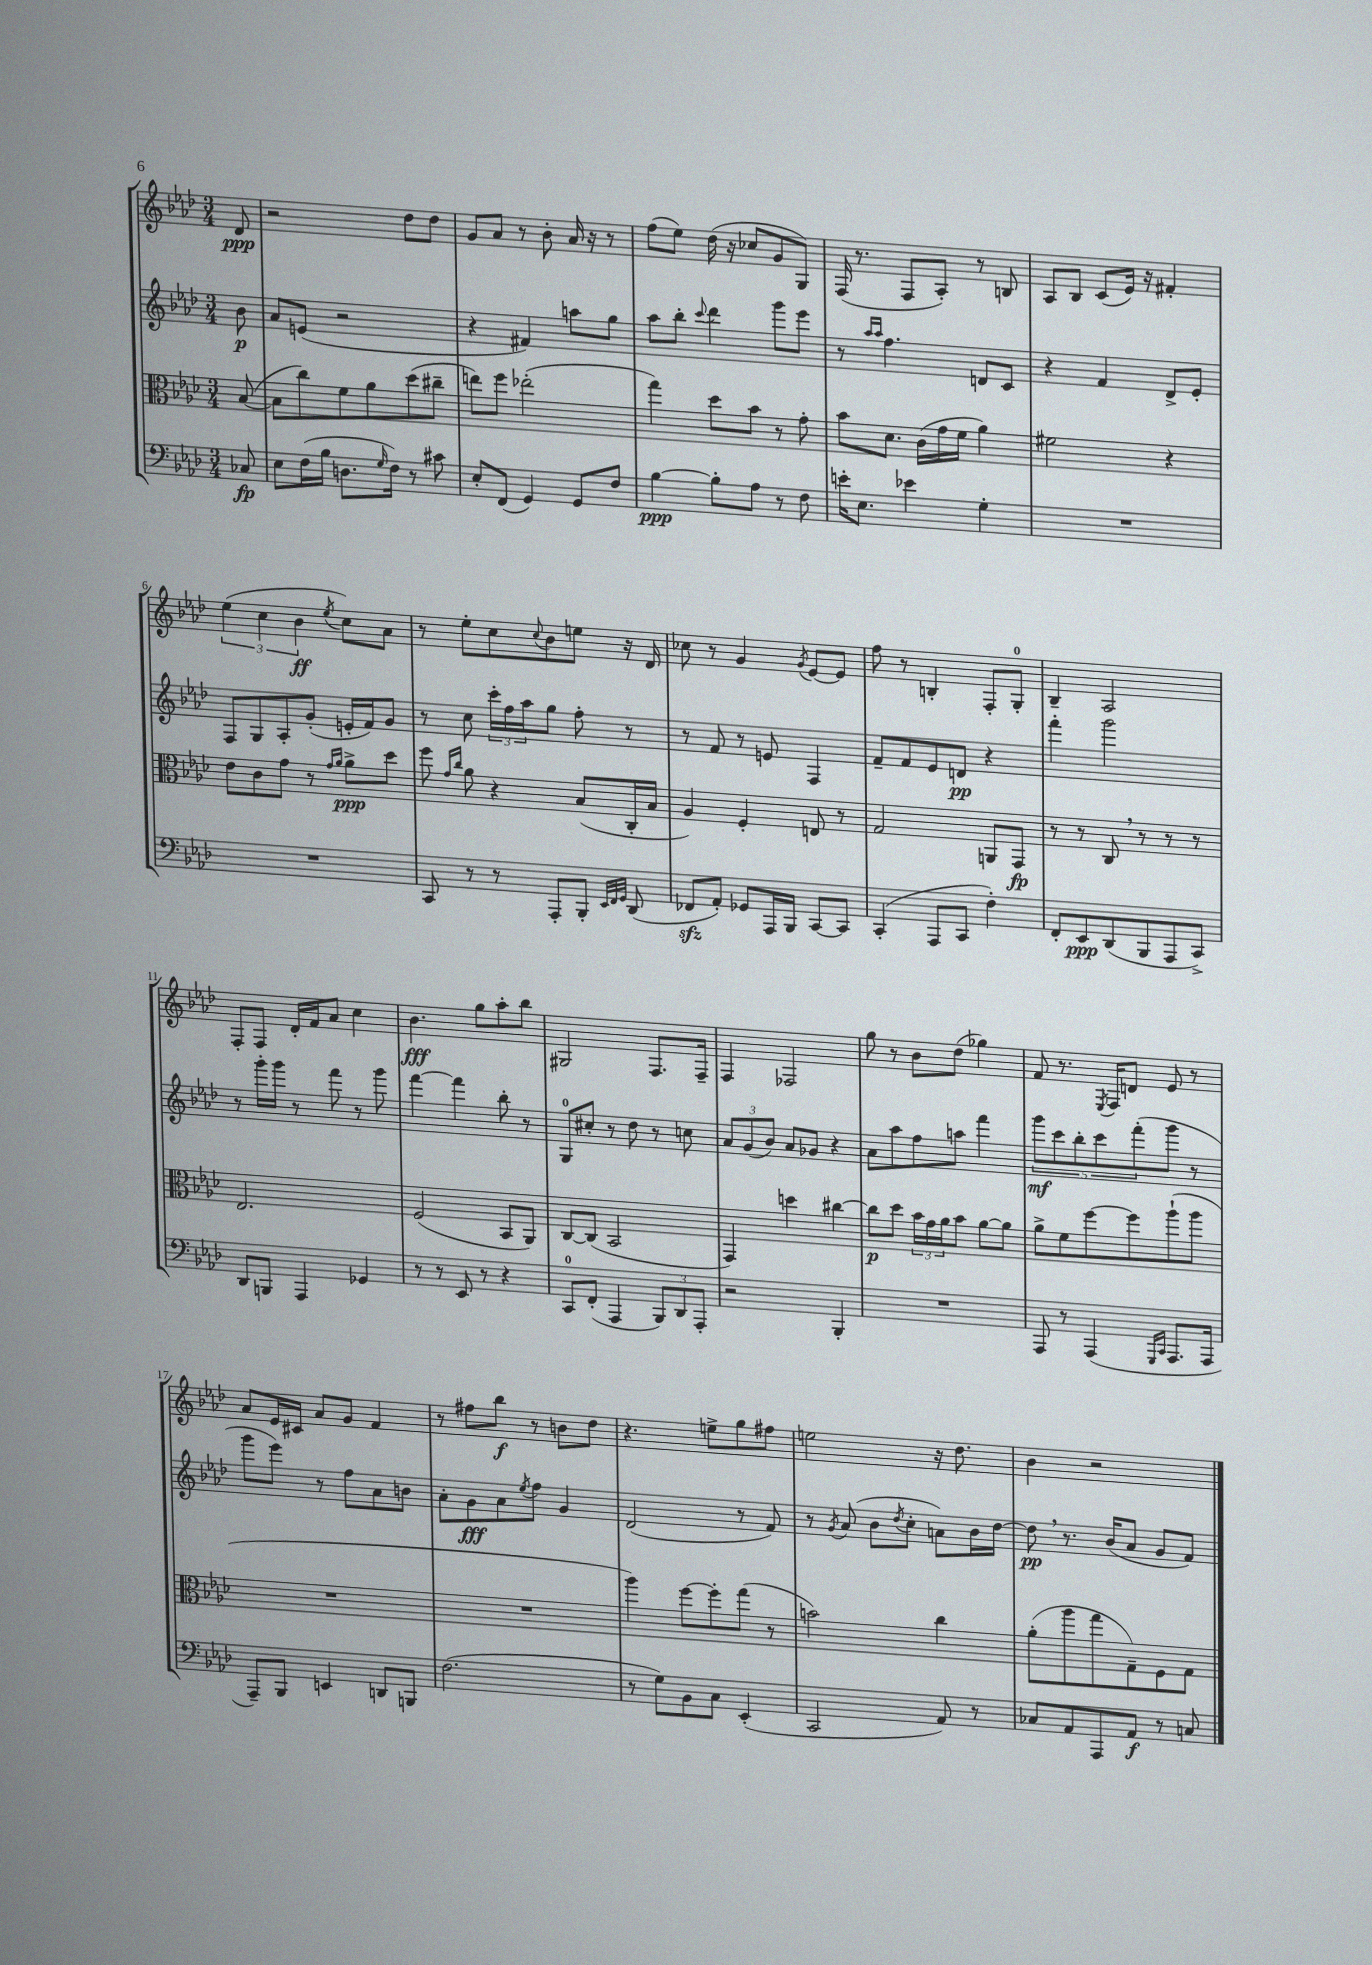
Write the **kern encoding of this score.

**kern	**kern	**kern	**kern
*staff4	*staff3	*staff2	*staff1
*clefF4	*clefC3	*clefG2	*clefG2
*k[b-e-a-d-]	*k[b-e-a-d-]	*k[b-e-a-d-]	*k[b-e-a-d-]
*M3/4	*M3/4	*M3/4	*M3/4
8C-	([8B-	8b-	8d-
=	=	=	=
8E-	8B-]	8a-	2r
(16F	8cc)	(8e	.
16B-	.	.	.
8.D	8f	2r	.
.	8a-	.	.
16qqG	.	.	.
16F)	.	.	.
8r	(8dd-	.	8dd-
8c#	8cc#~	.	8dd-
=	=	=	=
8E-'	8ee)	4r	8g
(8FF	8ff	.	8a-
4GG)	(2ee-'	4f#)	8r
.	.	.	8b-'
8GG	.	8aa	16a-
.	.	.	16r
8F	.	8gg	8r
=	=	=	=
[4B-	4gg)	8aa-	(8ff
.	.	8bb-'	8ee-)
.	.	8qqccc	.
8B-']	8dd-	4ddd-	(16dd-
.	.	.	16r
8A-	8b-	.	8cc-
8r	8r	8ggg	8g
8F	8g'	8eee-	8G)
=	=	=	=
16e'	8b-	8r	(16F
8.E-	.	.	8.r
.	.	16qqaa-	.
.	.	16qqaa-	.
.	8.d-	4.ff	.
4e-	.	.	8F
.	(16c	.	.
.	16g	.	8A-')
.	16f	.	.
4G'	4a-)	8d	8r
.	.	8c	8B
=	=	=	=
2.r	2f#	4r	8A-
.	.	.	8B-
.	.	4f	(8c
.	.	.	16e-)
.	.	.	16r
.	4r	8d-^	4f#'
.	.	8e-'	.
=	=	=	=
2.r	8e-	8F	(6ee-
.	8c	8G	.
.	.	.	6cc
.	8g	8A-'	.
.	.	.	6b-
.	8r	(8g'	.
.	16qqg	.	.
.	16qqa-	.	8qee-
.	8a-^	16e'	8cc)
.	.	16f)	.
.	8dd-	8g	8a-
=	=	=	=
8CC	8ff	8r	8r
.	16qqg	.	.
.	16qqcc	.	.
8r	8a-	8cc	8ee-'
8r	4r	24ccc'	8cc
.	.	24ff	.
.	.	24aa-	.
.	.	.	8qqcc
8AAA-'	.	8gg	8b-
8BBB-'	(8B-	8ff'	8ee
32qqEE-	.	.	.
32qqFF	.	.	.
32qqGG	.	.	.
(8DD-	16C'	8r	16r
.	16B-	.	16d-
=	=	=	=
8FF-	4A-)	8r	8cc-
8AA-')	.	8f	8r
8GG-	4F'	8r	4g
16AAA-	.	8e	.
16BBB-	.	.	.
.	.	.	8qg
[8CC	8E	4F	[8e-
8CC]	8r	.	8e-]
=	=	=	=
(4CC'	2G	8f~	8ff
.	.	8f	8r
8AAA-	.	8e-	4B'
8CC	.	8d	.
4F')	8AA	4r	8F'
.	8GG	.	8G'
=	=	=	=
8FF'	8r	4fff'	4B-~
8EE-	8r	.	.
(8DD-	8C	2ggg	2A-
8BBB-	8r	.	.
8AAA-	8r	.	.
8CC^)	8r	.	.
=	=	=	=
8DD-	2.E-	8r	8F'
8BBB	.	16ggg'	8F
.	.	16ggg	.
4AAA-	.	8r	16d-'
.	.	.	16f
.	.	8fff	8a-
4GG-	.	8r	4cc
.	.	8ggg	.
=	=	=	=
8r	(2F	[4fff	4.b-
8r	.	.	.
8EE-	.	4fff]	.
8r	.	.	8gg
4r	8BB-	8bb-'	8aa-'
.	8AA-)	8r	8bb-
=	=	=	=
8CC	[8C	8G	2G#
(8FF'	(8C]	8cc#'	.
4AAA-	2BB-	8r	.
.	.	8dd-	.
12BBB-)	.	8r	8.F
12DD-	.	.	.
.	.	8cc	.
12AAA-'	.	.	.
.	.	.	16F~
=	=	=	=
2r	4GG)	12a-	4F
.	.	(12g	.
.	.	12b-)	.
.	4dd	8a-	2F-
.	.	8g-	.
4BBB-'	[4cc#	4r	.
=	=	=	=
2.r	8cc#]	8a-	8gg
.	8dd-	8aa-	8r
.	24b-	8ff	8b-
.	24g	.	.
.	24a-	.	.
.	8b-	8aa	(8dd-
.	[8a-	4fff	4gg-)
.	8a-]	.	.
=	=	=	=
8AAA-	8a-^	10ggg	8f
.	.	10ccc	.
8r	8f	.	8.r
.	.	10bb-'	.
(4AAA-	[8ff	.	.
.	.	10ccc	.
.	.	.	8qE-
.	.	.	16F
.	8ff]	.	8d
.	.	(10fff'	.
16qqGGG	.	.	.
16qqCC	.	.	.
8.AAA-	(8aa-`	8ggg	8e-
.	8aa-	8r	8r
16AAA-	.	.	.
=	=	=	=
8AAA-~)	2.r	8ggg	8a-
8BBB-	.	8eee-)	16e-
.	.	.	16c#
4EE	.	8r	8a-
.	.	8ff	8g
8DD	.	8a-	4f
8BBB	.	8b	.
=	=	=	=
(2.F	2.r	8a-'	8r
.	.	8g	8ff#
.	.	8a-	8bb-
.	.	8qee-	.
.	.	8ff	8r
.	.	4g	8b
.	.	.	8dd-
=	=	=	=
8r	4aa-)	(2d-	4.r
8G)	.	.	.
8BB-	[8ff	.	.
8C	8ff']	.	8ee^
(4EE-'	(8gg	8r	8gg
.	8r	8f)	8ff#
=	=	=	=
2CC	2b)	8r	2ee
.	.	8qg	.
.	.	(8a-	.
.	.	8b-	.
.	.	8qdd-	.
.	.	8cc'	.
8AA-)	4cc	8a)	16r
.	.	.	8.dd-
8r	.	16b-	.
.	.	[16dd-	.
=	=	=	=
8C-	(8a-'	8dd-]	4b-
8AA-	8aa-	8.r	.
8AAA-	8gg	.	2r
.	.	(16b-	.
8AA-	8G~)	8a-	.
8r	8F	8g	.
8C	8G	8f)	.
==	==	==	==
*-	*-	*-	*-
